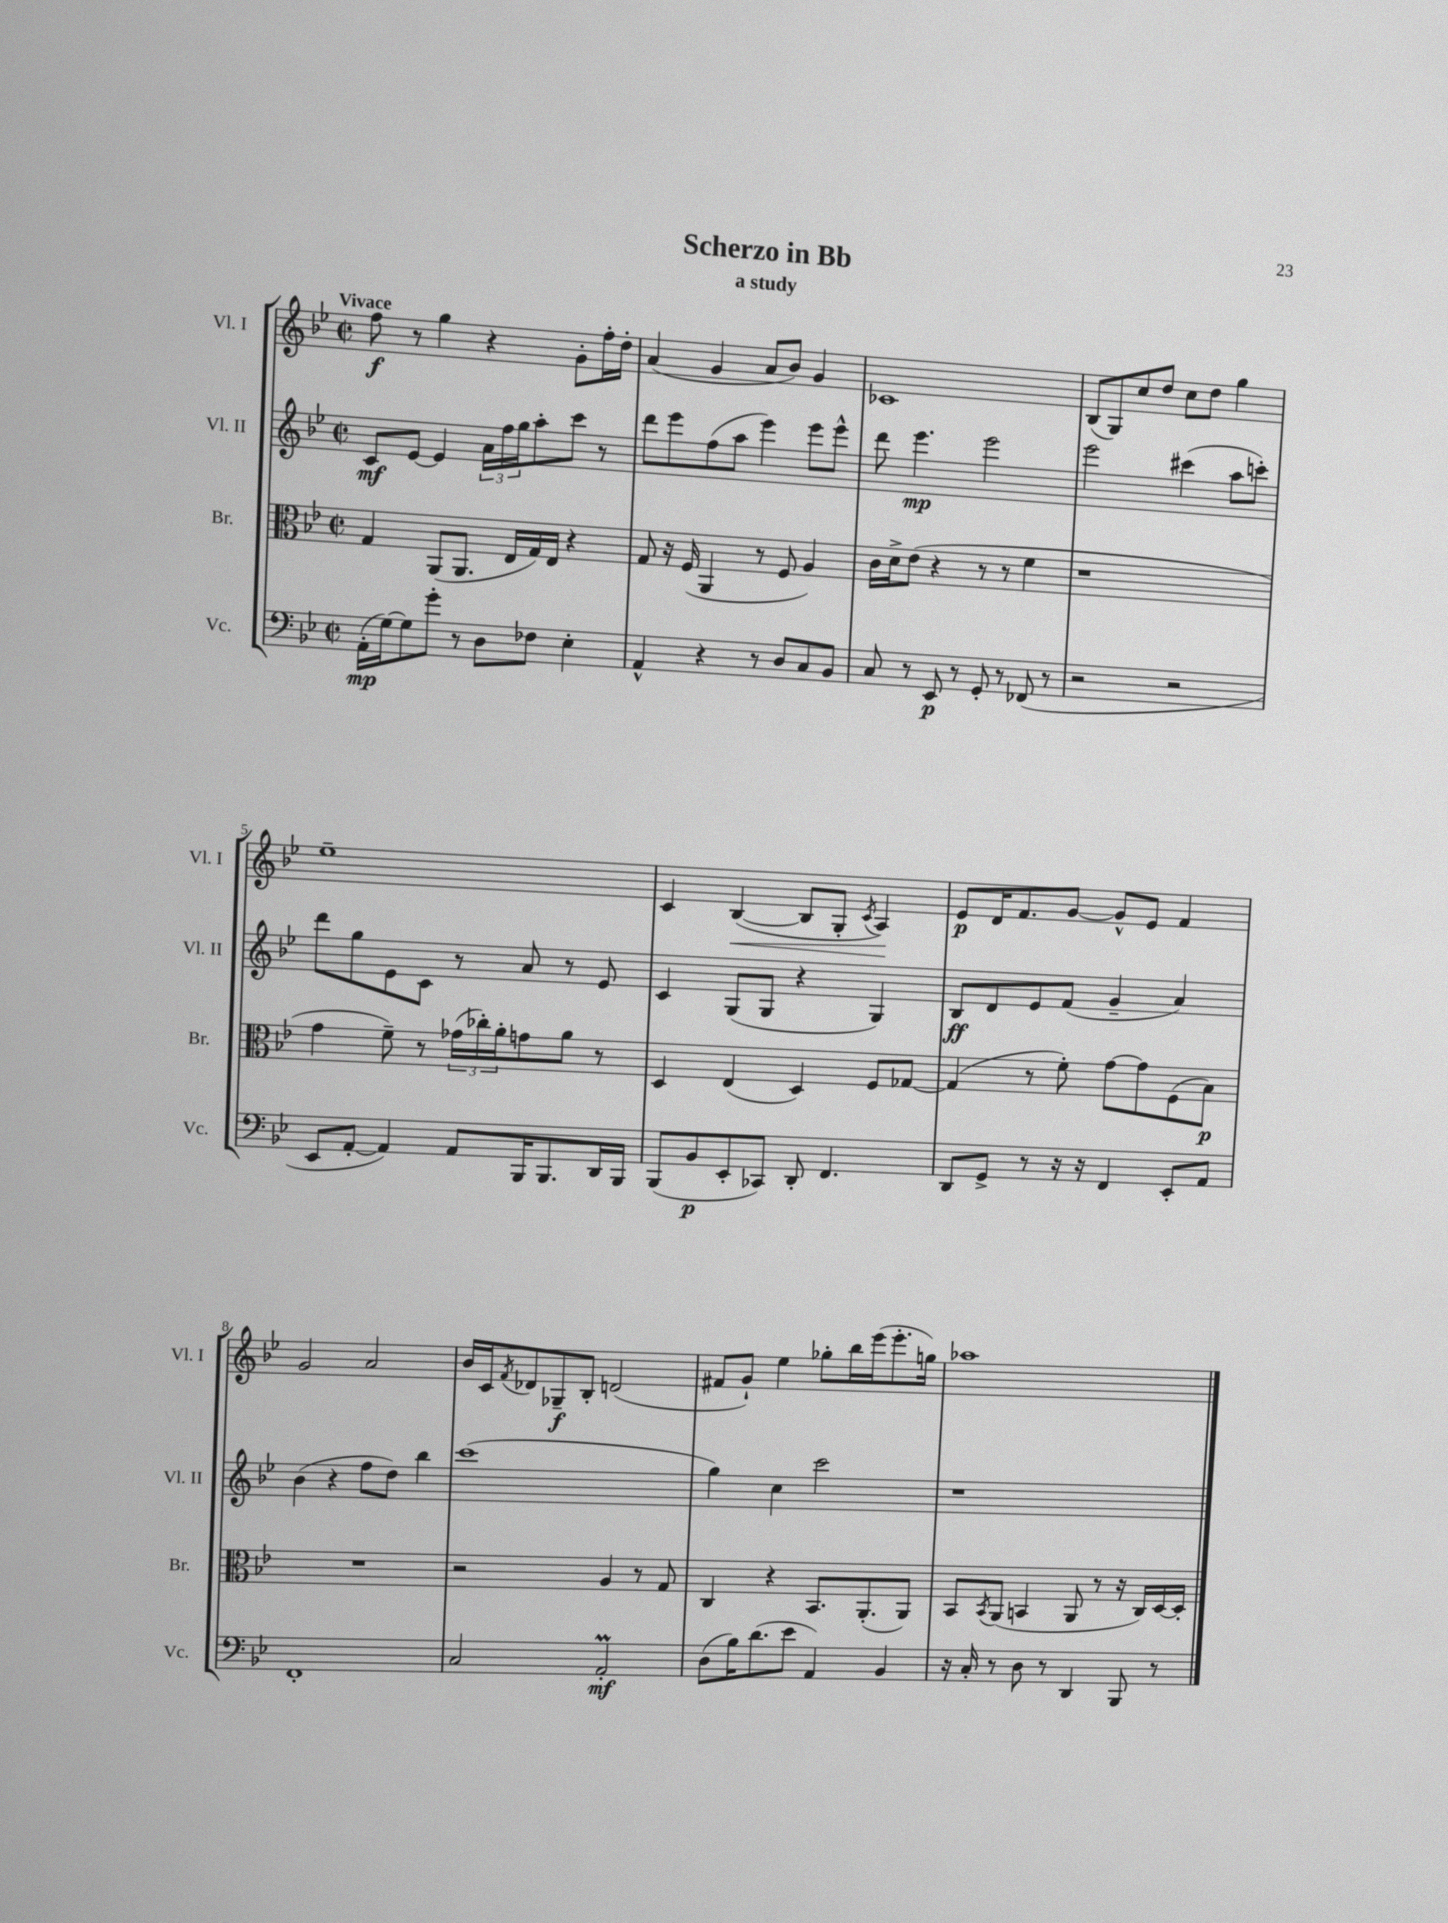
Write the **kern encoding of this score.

**kern	**kern	**kern	**kern
*staff4	*staff3	*staff2	*staff1
*clefF4	*clefC3	*clefG2	*clefG2
*k[b-e-]	*k[b-e-]	*k[b-e-]	*k[b-e-]
*M2/2	*M2/2	*M2/2	*M2/2
*met(c|)	*met(c|)	*met(c|)	*met(c|)
(16AA'	4G	8c	8ff
[16G)	.	.	.
8G]	.	[8e-	8r
8g'	(8AA	4e-]	4gg
8r	8.AA	.	.
8D	.	24a	4r
.	.	24ff	.
.	16E-	.	.
.	.	24gg	.
8F-	16G)	8aa'	.
.	16E-	.	.
4E-'	4r	8ccc	8g'
.	.	8r	16ff'
.	.	.	16dd'
=	=	=	=
4AA^^	8G	8ddd	(4a
.	16r	8eee-	.
.	(16F	.	.
4r	4AA	(8ff	4g
.	.	8aa	.
8r	8r	4eee-)	8a
8D	8F	.	8b-)
8C	4A)	8eee-	4g
8BB-	.	8eee-^^	.
=	=	=	=
8C	16c	8ddd	1c-
.	16d^	.	.
8r	(8e-	4.eee-	.
8EE-	4r	.	.
8r	.	.	.
8GG'	8r	2eee-	.
8r	8r	.	.
(8FF-	4f	.	.
8r	.	.	.
=	=	=	=
2r	1r	2eee-	(8B-
.	.	.	8G)
.	.	.	8cc
.	.	.	8dd
2r	.	(4ccc#	8cc
.	.	.	8dd
.	.	8aa	4gg
.	.	8ccc')	.
=	=	=	=
8EE-	4g	8ddd	1ee-~
[8AA'	.	8gg	.
4AA])	8f~)	8e-	.
.	8r	8c	.
8AA	(24g-	8r	.
.	24cc-')	.	.
.	24a'	.	.
16BBB-	8g	8a	.
8.BBB-	.	.	.
.	8a	8r	.
16DD	8r	8e-	.
16BBB-	.	.	.
=	=	=	=
(8BBB-	4D	4c	4c
8BB-	.	.	.
8EE-'	(4E-	(8G	([4B-
8CC-)	.	8G	.
8DD'	4D)	4r	8B-]
4.FF	.	.	8G'
.	.	.	8qc
.	8F	4G)	4A)
.	[8G-	.	.
=	=	=	=
8DD	(4G-]	8B-	8e-
8GG^	.	8d	16d
.	.	.	8.f
8r	8r	8e-	.
16r	8f')	(8f	[8g
16r	.	.	.
4FF	[8g	4g~	8g^^]
.	8g]	.	8e-
8EE-'	(8F	4a)	4f
8AA	8B-)	.	.
=	=	=	=
1FF'	1r	(4b-	2g
.	.	4r	.
.	.	8ff	2a
.	.	8dd)	.
.	.	4bb-	.
=	=	=	=
2C	2r	(1ccc	16b-
.	.	.	16c
.	.	.	8qf
.	.	.	8d-
.	.	.	8G-~
.	.	.	8B-'
2AA'	4A	.	(2d
.	8r	.	.
.	8G	.	.
=	=	=	=
(8D	4C	4gg)	8f#
16B-)	.	.	8g`)
(8.d	.	.	.
.	4r	4cc	4ee-
8e-	.	.	.
4AA)	8.BB-	2ccc	8gg-'
.	.	.	16bb-
.	(8.AA'	.	(16eee-
4BB-	.	.	8.eee-'
.	8AA)	.	.
.	.	.	16gg)
=	=	=	=
16r	8BB-	1r	1aa-
16C'	.	.	.
.	8qBB-	.	.
8r	(8AA	.	.
8D	4BB	.	.
8r	.	.	.
4DD	8AA	.	.
.	8r	.	.
8BBB-	16r	.	.
.	16C)	.	.
8r	[16D	.	.
.	16D']	.	.
==	==	==	==
*-	*-	*-	*-
